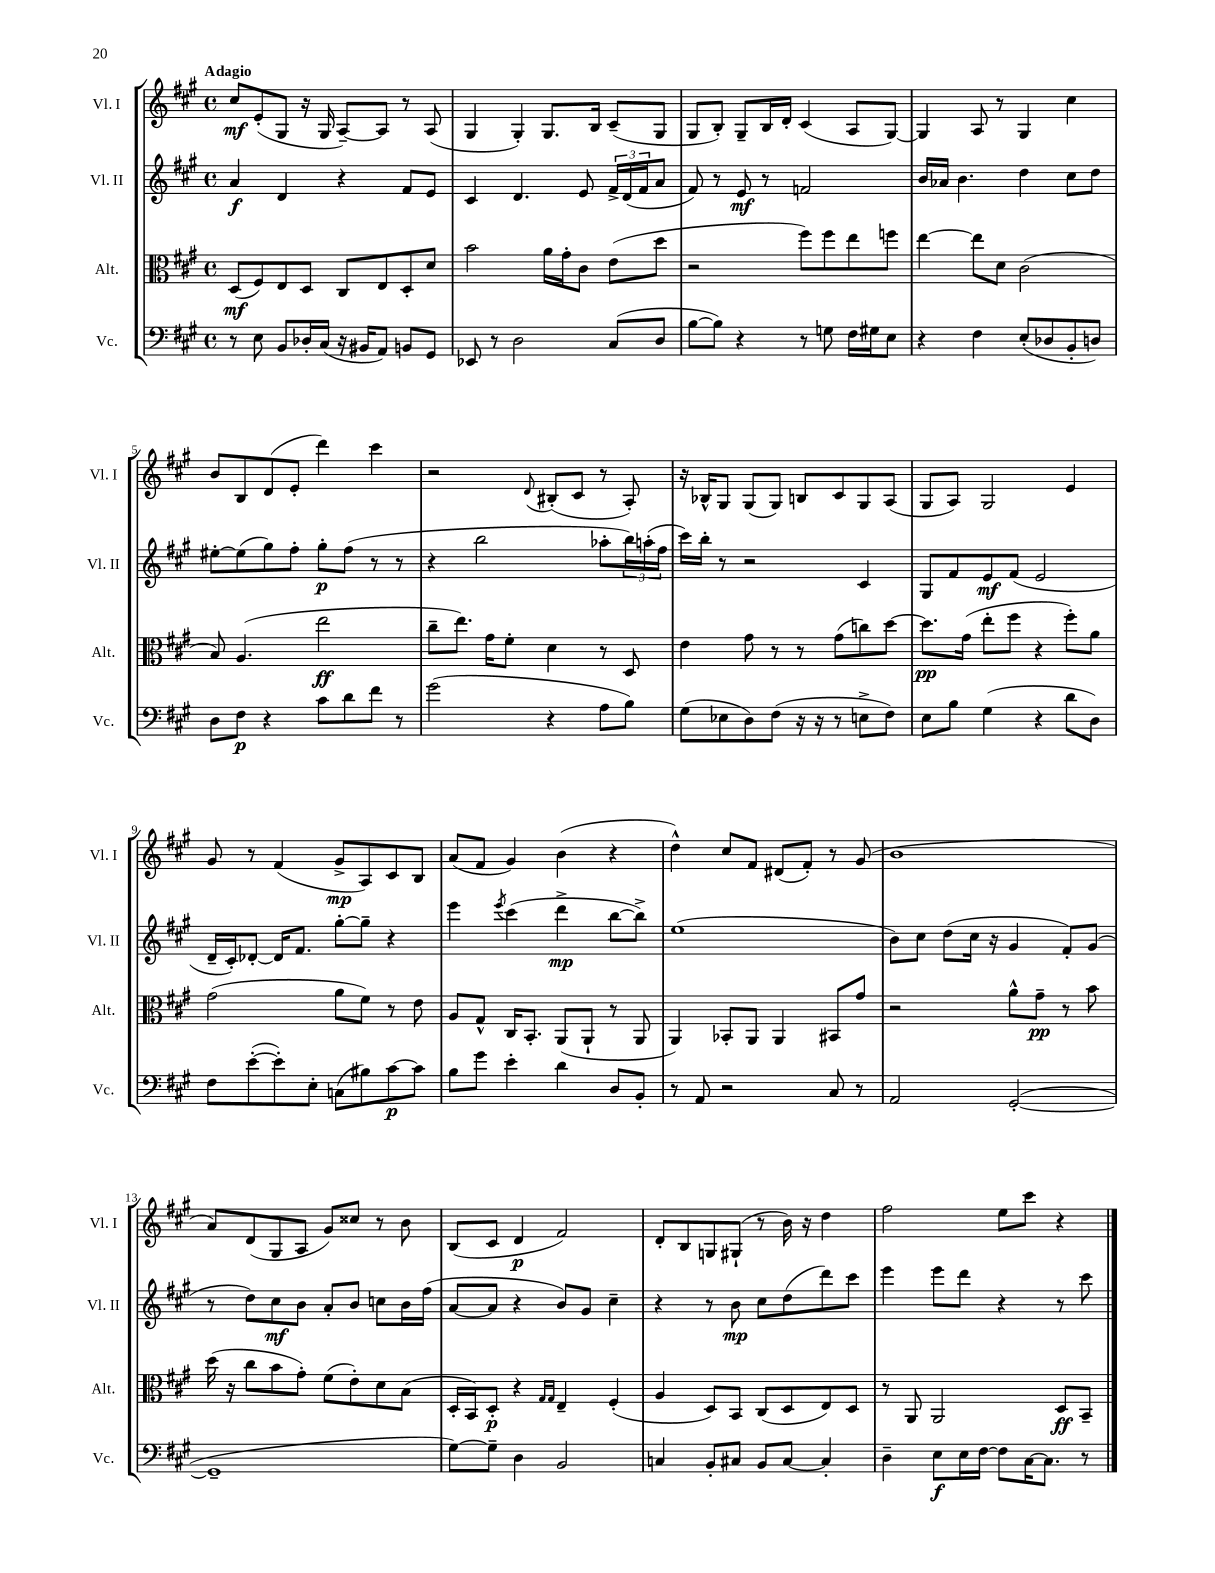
<<
\new StaffGroup <<
\new Staff = "s0" \with { instrumentName = "Vl. I" shortInstrumentName = "Vl. I" } {
    \clef treble \key a \major \defaultTimeSignature \time 4/4 \tempo "Adagio"
    cis''8\mf e'8-.( gis8 r16 gis16 a8~--) a8 r8 a8( |
    gis4 gis4-.) gis8. b16 cis'8--( gis8 |
    gis8 b8-.) gis8-- b16 d'16-. cis'4( a8 gis8~) |
    gis4 a8 r8 gis4 cis''4 |
    b'8 b8 d'8( e'8-. d'''4) cis'''4 |
    r2 \appoggiatura { d'8 } bis8-.( cis'8 r8 a8-.) |
    r16 bes16-^ gis8 gis8( gis8) b8 cis'8 gis8 a8( |
    gis8 a8) gis2 e'4 |
    gis'8 r8 fis'4( gis'8->\mp a8) cis'8 b8 |
    a'8( fis'8 gis'4) b'4( r4 |
    d''4-^) cis''8 fis'8 dis'8( fis'8-.) r8 gis'8( |
    b'1 |
    a'8) d'8( gis8 a8 gis'8) cisis''8 r8 b'8 |
    b8( cis'8 d'4\p fis'2) |
    d'8-. b8 g8 gis8-!( r8 b'16) r16 d''4 |
    fis''2 e''8 cis'''8 r4 \bar "|." |
}
\new Staff = "s1" \with { instrumentName = "Vl. II" shortInstrumentName = "Vl. II" } {
    \clef treble \key a \major \defaultTimeSignature \time 4/4
    a'4\f d'4 r4 fis'8 e'8 |
    cis'4 d'4. e'8 \tuplet 3/2 { fis'16-> d'16( fis'16 } a'8 |
    fis'8) r8 e'8\mf r8 f'2 |
    b'16 aes'16 b'4. d''4 cis''8 d''8 |
    eis''8~-. eis''8( gis''8) fis''8-. gis''8-.\p fis''8( r8 r8 |
    r4 b''2 aes''8-. \tuplet 3/2 { b''16) a''16-.( fis''16 } |
    cis'''16) b''16-. r8 r2 cis'4 |
    gis8 fis'8 e'8\mf fis'8( e'2 |
    d'16-- cis'16-.) des'8~-. des'16 fis'8. gis''8~-. gis''8-- r4 |
    e'''4 \acciaccatura { e'''8 } cis'''4( d'''4->\mp b''8~ b''8->) |
    e''1( |
    b'8) cis''8 d''8( cis''16 r16 gis'4 fis'8-.) gis'8( |
    r8 d''8) cis''8\mf b'8 a'8-. b'8 c''8 b'16 fis''16( |
    a'8~ a'8 r4 b'8) gis'8 cis''4-- |
    r4 r8 b'8\mp cis''8 d''8( d'''8) cis'''8 |
    e'''4 e'''8 d'''8 r4 r8 cis'''8 \bar "|." |
}
\new Staff = "s2" \with { instrumentName = "Alt." shortInstrumentName = "Alt." } {
    \clef alto \key a \major \defaultTimeSignature \time 4/4
    d8\mf( fis8) e8 d8 cis8 e8 d8-. d'8 |
    b'2 a'16 gis'16-. cis'8 e'8( d''8 |
    r2 fis''8) fis''8 e''8 f''8 |
    e''4~ e''8 d'8 cis'2( |
    b8) a4.( e''2\ff |
    cis''8-- e''8.) gis'16 fis'8-. d'4 r8 d8 |
    e'4 gis'8 r8 r8 gis'8( c''8) d''8~ |
    d''8.\pp gis'16( e''8-. fis''8 r4 fis''8-.) a'8 |
    gis'2( a'8 fis'8) r8 e'8 |
    a8 gis8-^ cis16 b,8.-. a,8( a,8-! r8 a,8 |
    a,4) bes,8-. a,8 a,4 bis,8 gis'8 |
    r2 a'8-^ gis'8--\pp r8 b'8 |
    d''16( r16 cis''8 b'8 gis'8-.) fis'8( e'8-.) d'8 b8( |
    d16-. b,16) d8-.\p r4 \grace { gis16 gis16 } e4-- fis4-.( |
    a4 d8) b,8 cis8( d8 e8) d8 |
    r8 a,8 a,2 d8\ff b,8-- \bar "|." |
}
\new Staff = "s3" \with { instrumentName = "Vc." shortInstrumentName = "Vc." } {
    \clef bass \key a \major \defaultTimeSignature \time 4/4
    r8 e8 b,8 des16-. cis16( r16 bis,16 a,8) b,8 gis,8 |
    ees,8 r8 d2 cis8( d8 |
    b8~ b8) r4 r8 g8 fis16 gis16 e8 |
    r4 fis4 e8-.( des8 b,8-. d8) |
    d8 fis8\p r4 cis'8 d'8 fis'8 r8 |
    gis'2( r4 a8 b8) |
    gis8( ees8 d8) fis8( r16 r16 r8 e8-> fis8) |
    e8 b8 gis4( r4 d'8 d8) |
    fis8 e'8~-.( e'8-.) e8-. c8( bis8) cis'8~\p cis'8 |
    b8 gis'8 e'4-. d'4 d8 b,8-. |
    r8 a,8 r2 cis8 r8 |
    a,2 gis,2~-.( |
    gis,1-- |
    gis8~) gis8-- d4 b,2 |
    c4 b,8-. cis8 b,8 cis8~ cis4-. |
    d4-- e8\f e16 fis16~ fis8 cis16~ cis8. r8 \bar "|." |
}
>>
>>
